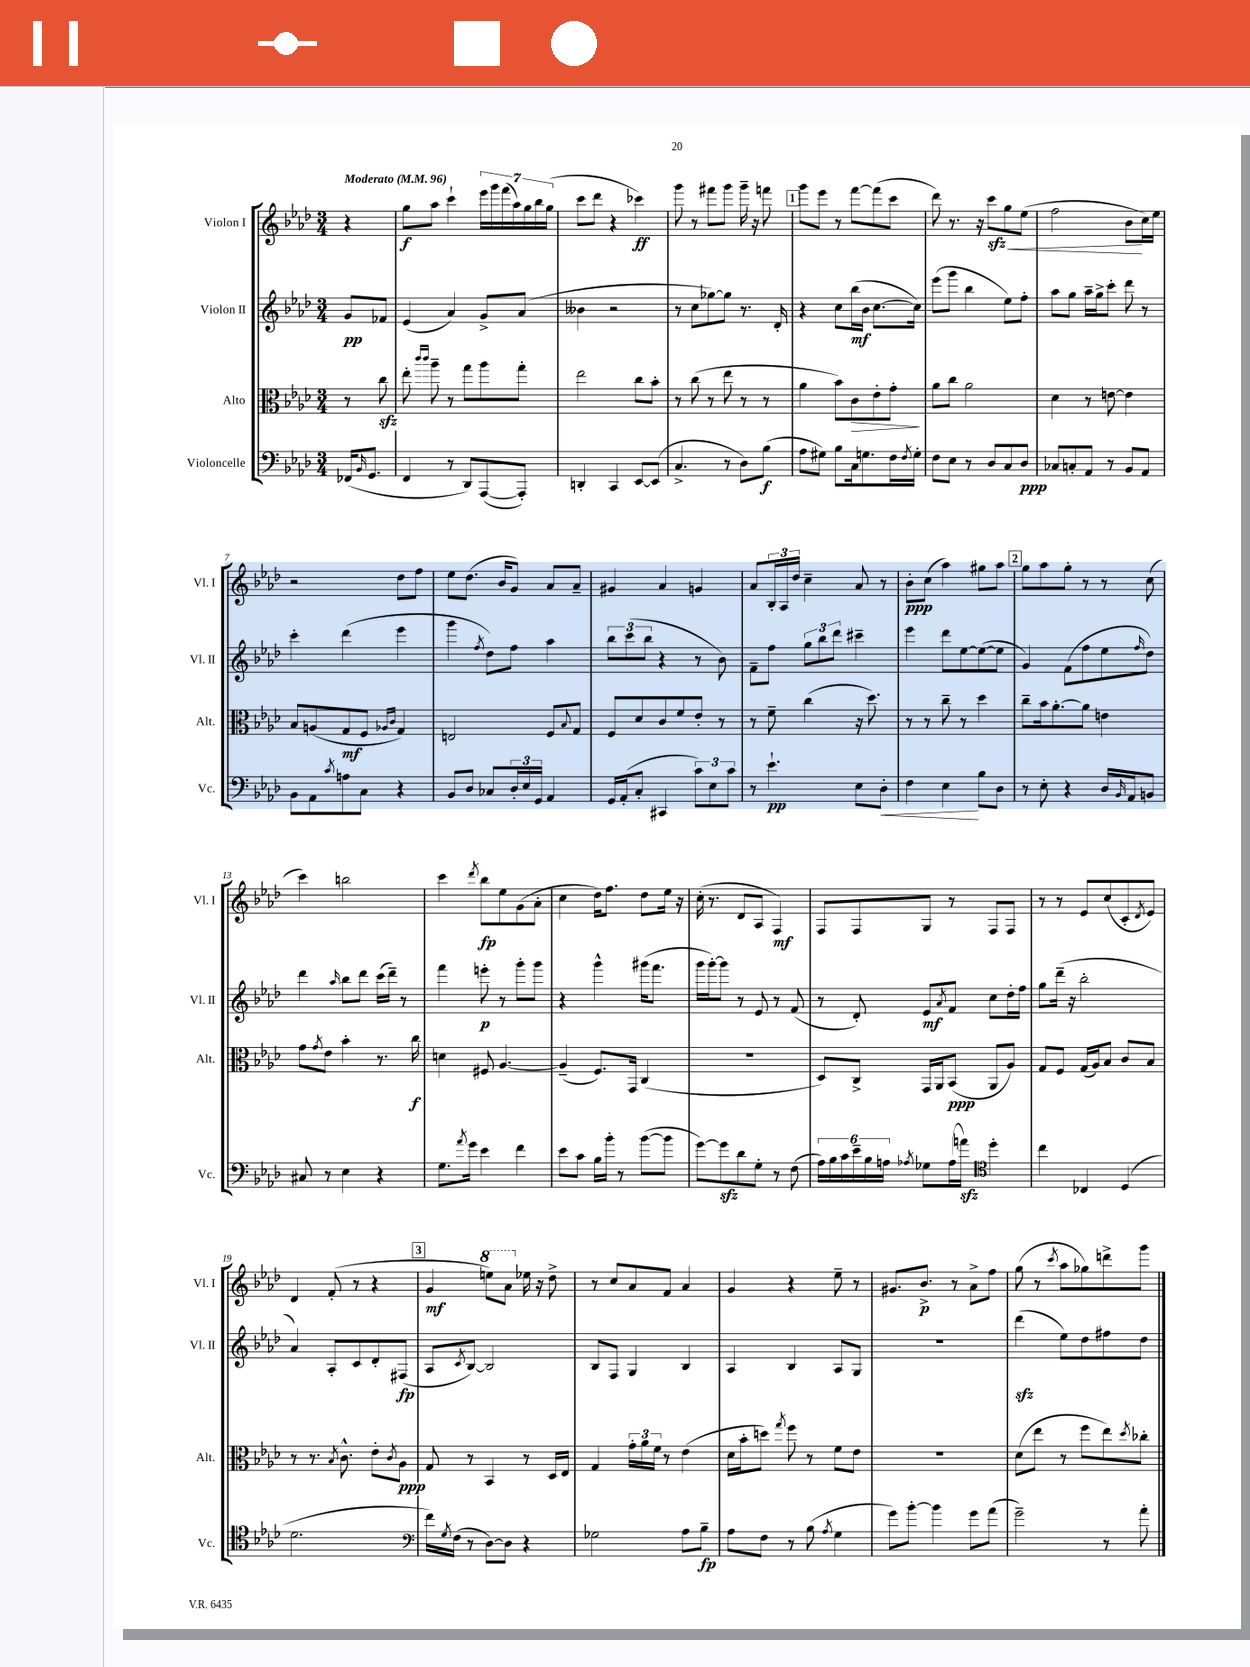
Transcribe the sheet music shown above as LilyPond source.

<<
\new StaffGroup <<
\new Staff = "s0" \with { instrumentName = "Violon I" shortInstrumentName = "Vl. I" } {
    \clef treble \key aes \major \numericTimeSignature \time 3/4 \partial 4 \tempo "Moderato" 4 = 96
    r4 |
    g''8\f aes''8 c'''4-! \tuplet 7/4 { ees'''16 g'''16 f'''16( aes''16) g''16 bes''16 g''16( } |
    c'''8 des'''8 r4 ces'''4\ff) |
    g'''8 r8 fis'''8 g'''8 g'''16-- r16 f'''8 |
    \mark \markup { \box "1" } g'''8 ees'''8 r8 f'''8~ f'''8( c'''8 |
    des'''8) r8. r16 c'''8\sfz\< g''8 ees''8( |
    f''2 bes'8\! c''16) ees''16 |
    r2 des''8 f''8 |
    ees''8 des''8.( bes'16 g'8) aes'8 aes'8-- |
    gis'4 aes'4 g'4 |
    aes'8 \tuplet 3/2 { bes16-. aes16 des''16 } c''4-- aes'8 r8 |
    bes'8-.\ppp c''8( aes''4) gis''8 aes''8 |
    \mark \markup { \box "2" } g''8 aes''8 g''8-. r8 r8 c''8( |
    c'''4) b''2 |
    c'''4 \acciaccatura { des'''8 } bes''8\fp ees''8 g'8( aes'8-. |
    c''4 des''16) f''8. des''8 ees''16 r16 |
    c''16-.( r8. des'8 aes8 f4\mf) |
    f8 f8 g8 r8 f8 f8 |
    r8 r8 ees'8 c''8( c'8-. \acciaccatura { des'8 } ees'8) |
    des'4 f'8-.( r8 r4 |
    \mark \markup { \box "3" } g'4\mf \ottava #1 e'''8) aes''8 \ottava #0 ees''!16 r16 des''8-> |
    r8 c''8 aes'8 f'8 aes'4 |
    g'4 r4 ees''8-- r8 |
    gis'8. bes'8.->\p r8 aes'8-> f''8 |
    g''8( r8 \acciaccatura { c'''8 } aes''8 ges''8) d'''8-> g'''8 \bar "|." |
}
\new Staff = "s1" \with { instrumentName = "Violon II" shortInstrumentName = "Vl. II" } {
    \clef treble \key aes \major \numericTimeSignature \time 3/4 \partial 4
    g'8\pp fes'8 |
    ees'4( aes'4) g'8-> aes'8( |
    beses'4 r2 |
    r8 c''8 ges''8~) ges''8 r8. des'16-. |
    \mark \markup { \box "1" } r4 c''8 bes''16\mf( bes'16 c''8.~ c''16) |
    ees'''8( g'''8 bes''4 ees''8) f''8-. |
    aes''8 g''8 aes''16-- g''16-> c'''8-. des'''8 r8 |
    c'''4-. des'''4( ees'''4 |
    g'''4 \acciaccatura { f''8 } des''8) f''8 aes''4 |
    \tuplet 3/2 { bes''8 c'''8( bes''8 } r4 r8 bes'8) |
    f'8-- f''8 \tuplet 3/2 { g''8 bes''8 des'''8 } cis'''4-- |
    ees'''4 des'''8 ees''8~ ees''8~( ees''8 |
    \mark \markup { \box "2" } g'4) f'8( f''8 ees''8 \grace { f''16 } des''8) |
    des'''4 \grace { aes''16 } bes''8 des'''8 c'''16( des'''16--) r8 |
    f'''4 e'''8-.\p r8 g'''8-. g'''8 |
    r4 g'''4-^ gis'''16( f'''8. |
    g'''16 g'''16~-.) g'''8 r8 ees'8 r8 f'8( |
    r8 des'8-.) ees'8\mf \acciaccatura { aes'8 } f'8 c''8 des''16-. f''16 |
    g''8 des'''16--( r16 bes''2-. |
    aes'4) aes8-. c'8 des'8-. fis8\fp( |
    \mark \markup { \box "3" } aes8 \acciaccatura { c'8 } bes8~) bes2 |
    bes8 f8 g4 bes4 |
    aes4 bes4 aes8 g8 |
    R2. |
    des'''4\sfz( ees''8) des''8 fis''8 des''8 \bar "|." |
}
\new Staff = "s2" \with { instrumentName = "Alto" shortInstrumentName = "Alt." } {
    \clef alto \key aes \major \numericTimeSignature \time 3/4 \partial 4
    r8 c''8\sfz |
    ees''8-. \grace { c'''16 c'''16 } aes''8-- r8 g''8 aes''8 g''8-. |
    ees''2 c''8 bes'8-. |
    r8 c''8( r8 ees''8 r8 r8 |
    \mark \markup { \box "1" } aes'4 bes'8) c'8\> ees'8-. g'8-.\! |
    aes'8 c''8 aes'2 |
    des'4 r8 e'8~ e'4 |
    bes8 a8( g8\mf f8 \grace { aes16 c'16 } g4) |
    e2 f8 \appoggiatura { bes8 } g8 |
    f8 des'8 c'8 f'8 ees'8-. r8 |
    r8 f'8-- c''4( r16 des''8.) |
    r8 r8 c''8-- r8 des''4 |
    \mark \markup { \box "2" } c''8-- bes'16 aes'8.~-. aes'8 e'4 |
    g'8 \acciaccatura { g'8 } ees'8 bes'4-. r8. c''16\f |
    d'4 fis8 aes4.~ |
    aes4--( f8.) g,16 c4( |
    R2. |
    des8) c8-> g,16 aes,16 bes,8\ppp( aes,8 aes8) |
    g8 f8 g16( aes16) bes8 c'8 bes8 |
    r8 r8. \acciaccatura { bes8 } c'8.-^ ees'8-. \acciaccatura { c'8 } aes8\ppp |
    \mark \markup { \box "3" } g8 r8 bes,4 r8 des16 ees16 |
    g4 \tuplet 3/2 { g'16-. aes'16 f'16 } r8 ees'4( |
    des'16 bes'16-. d''8) \acciaccatura { g''8 } f''8 r8 f'8 ees'8 |
    R2. |
    des'8( ees''8 r8 f''8 ees''8) \acciaccatura { des''8 } ces''8-. \bar "|." |
}
\new Staff = "s3" \with { instrumentName = "Violoncelle" shortInstrumentName = "Vc." } {
    \clef bass \key aes \major \numericTimeSignature \time 3/4 \partial 4
    fes,16( \grace { bes,16 } g,8. |
    f,4 r8 des,8) aes,,8~( aes,,8-.) |
    d,4-. c,4 ees,8~ ees,8( |
    c4.-> r8 des8) bes8\f( |
    \mark \markup { \box "1" } aes8 gis8) bes8 c16 g8. f16 \acciaccatura { f8 } g16-. |
    f8 ees8 r8 des8 c8 des8\ppp |
    ces8 c8-. aes,8 r8 bes,8 aes,8 |
    bes,8 aes,8 \acciaccatura { c'8 } a8 c8 r4 |
    bes,8 des8 ces8 \tuplet 3/2 { des16-. ees16 g,16 } aes,4 |
    g,16 aes,16-.( c8-. cis,4 \tuplet 3/2 { c'8) ees8 c'8 } |
    r8 ees'4.-!\pp ees8 des8-.\< |
    f4 ees4\! bes8 des8 |
    \mark \markup { \box "2" } r8 ees8-. r4 des16 \grace { bes,16 } aes,16 b,8 |
    cis8 r8 ees4 r4 |
    g8. \acciaccatura { aes'8 } g'16 ees'4 f'4 |
    ees'8 c'8 bes16 bes'16-. r8 bes'8~( bes'8 |
    g'8~) g'8\sfz des'8 g8-. r8 f8( |
    \tuplet 6/4 { aes16) bes16 c'16 ees'16-- bes16 a16 } \acciaccatura { aes8 } ges8 aes16( a'16\sfz) \clef tenor des''4-. |
    c''4 ces4 des4( |
    des'2. |
    \mark \markup { \box "3" } \clef bass f'16) \acciaccatura { g8 } f16( r8 des8~) des8 r4 |
    ges2 aes8 bes8--\fp |
    aes8 f8 r8 bes8( \acciaccatura { aes8 } g4 |
    g'8) bes'8~-. bes'4 g'8 aes'8( |
    g'2--) r8 aes'8-. \bar "|." |
}
>>
>>
